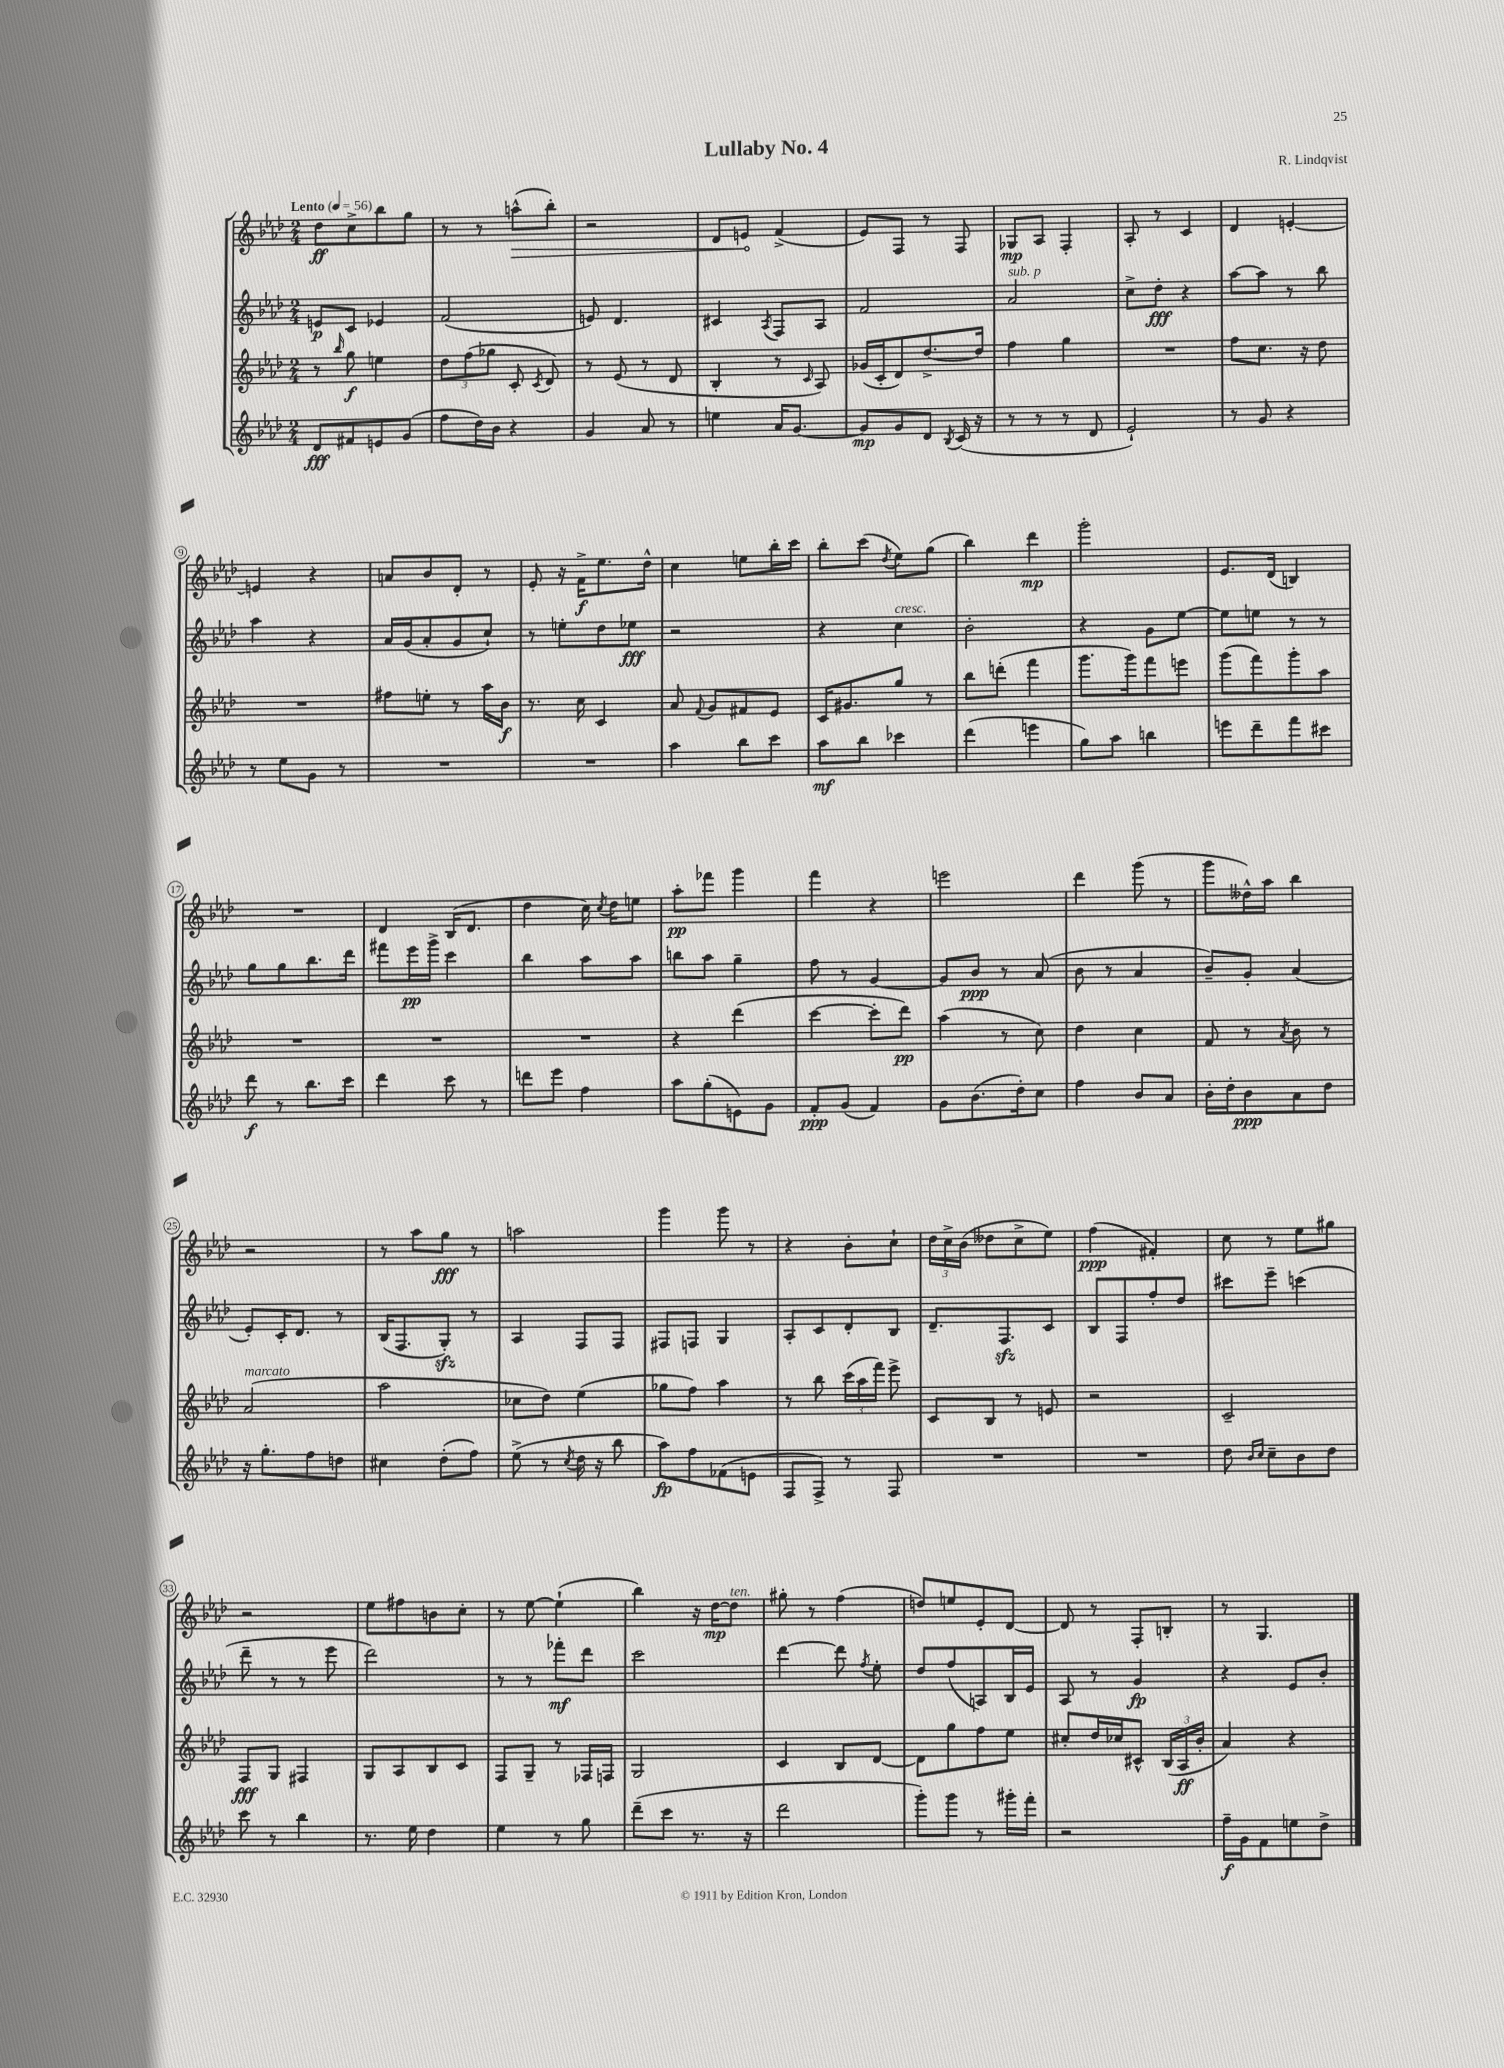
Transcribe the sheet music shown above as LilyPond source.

\header { title = "Lullaby No. 4" composer = "R. Lindqvist" }
<<
\new StaffGroup <<
\new Staff = "s0" {
    \clef treble \key aes \major \numericTimeSignature \time 2/4 \tempo "Lento" 4 = 56
    \autoBeamOff des''8[\ff c''8-> bes''8 g''8] |
    r8 r8 \once \override Hairpin.circled-tip = ##t a''8[-^\>( bes''8]-.) |
    r2 |
    des'8[ e'8]\! f'4->( |
    ees'8[) f8] r8 f8 |
    ges8[\mp aes8] f4-. |
    aes8-. r8 c'4 |
    des'4 e'4~-. |
    e'4 r4 |
    a'8[ bes'8 des'8]-. r8 |
    ees'8-. r16 f'16[->\f ees''8. des''16]-^ |
    c''4 e''8[ bes''16-. c'''16] |
    bes''8[-. c'''8]( \acciaccatura { des''8 } ees''8[) g''8]( |
    bes''4) des'''4\mp |
    g'''2-. |
    ees'8.[ des'16]( b4) |
    R2 |
    des'4 bes16[( des'8.] |
    des''4 c''16) \acciaccatura { c''8 } des''16[ e''8] |
    aes''8[-.\pp fes'''8] g'''4 |
    f'''4 r4 |
    e'''2 |
    des'''4 g'''8( r8 |
    g'''8[ deses''16-^) aes''16] bes''4 |
    r2 |
    r8 aes''8[ g''8]\fff r8 |
    a''2 |
    g'''4 g'''8 r8 |
    r4 bes'8[-. c''8]-! |
    \tuplet 3/2 { des''16[ c''16-> bes'16]( } deses''8[ c''8-> ees''8]) |
    f''4\ppp( fis'4-.) |
    c''8 r8 ees''8[ gis''8] |
    r2 |
    ees''8[ fis''8 b'8 c''8]-. |
    r8 ees''8~ ees''4-!( |
    bes''4) r16 des''16[~\mp des''8]^\markup { \italic "ten." } |
    gis''8-. r8 f''4( |
    d''8[) e''8 ees'8-. des'8]~ |
    des'8 r8 f8[-. b8]-. |
    r8 g4. \bar "|." |
}
\new Staff = "s1" {
    \clef treble \key aes \major \numericTimeSignature \time 2/4
    \autoBeamOff e'8[\p c'8] ees'4 |
    f'2( |
    e'8) des'4. |
    cis'4 \acciaccatura { aes8 } f8[ aes8] |
    f'2 |
    aes'2^\markup { \italic "sub. p" } |
    c''8[-> des''8]-.\fff r4 |
    aes''8[~ aes''8] r8 bes''8 |
    aes''4 r4 |
    aes'16[ g'16( aes'8-. g'8 c''8]-!) |
    r8 e''8[-. des''8 ees''8]\fff |
    r2 |
    r4 c''4^\markup { \italic "cresc." } |
    bes'2-. |
    r4 g'8[ ees''8]~ |
    ees''8[ e''8] r8 r8 |
    g''8[ g''8 bes''8. des'''16] |
    fis'''8[ ees'''16\pp g'''16]-> c'''4 |
    bes''4 aes''8[ aes''8] |
    b''8[ aes''8] g''4-- |
    f''8 r8 g'4~ |
    g'8[ bes'8]\ppp r8 aes'8( |
    bes'8 r8 aes'4 |
    bes'8[--) g'8]-. aes'4( |
    ees'8[-.) c'16-. des'8.] r8 |
    bes16[( f8. g8]-.\sfz) r8 |
    aes4 f8[ f8] |
    fis8[ f8] g4 |
    aes8[-. c'8 des'8-. bes8] |
    des'8.[-- f8.\sfz c'8] |
    bes8[ f8 f''8-. des''8] |
    cis'''8[ ees'''8]-- c'''4( |
    des'''8-- r8 r8 ees'''8 |
    des'''2) |
    r8 r8 fes'''8[-.\mf des'''8] |
    c'''2 |
    des'''4~ des'''8 \acciaccatura { f''8 } ees''8-. |
    des''8[ f''8( a8) bes16 ees'16] |
    aes8 r8 g'4\fp |
    r4 ees'8[ bes'8]-. \bar "|." |
}
\new Staff = "s2" {
    \clef treble \key aes \major \numericTimeSignature \time 2/4
    \autoBeamOff r8 \grace { bes''16 } g''8\f e''4 |
    \tuplet 3/2 { des''8[ f''8( ges''8] } c'8-. \acciaccatura { c'8 } des'8) |
    r8 ees'8( r8 des'8 |
    bes4-. r8 \grace { c'16 } aes8) |
    ges'16[( c'16-. des'8) des''8.~-> des''16] |
    f''4 g''4 |
    R2 |
    f''8[ c''8.] r16 des''8 |
    R2 |
    fis''8[ e''8]-. r8 aes''16[ bes'16]\f |
    r8. c''16 c'4 |
    aes'8 \appoggiatura { f'8 } g'8[ fis'8 ees'8] |
    c'16[ gis'8. g''8] r8 |
    bes''8[ d'''8]-.( f'''4 |
    g'''8.[ g'''16) f'''8 e'''8] |
    g'''8[( f'''8) g'''8-. aes''8] |
    R2 |
    R2 |
    R2 |
    r4 des'''4( |
    c'''4~ c'''8[-. des'''8]\pp) |
    aes''4( r8 c''8) |
    des''4 c''4 |
    f'8 r8 \acciaccatura { aes'8 } bes'8 r8 |
    aes'2^\markup { \italic "marcato" }( |
    aes''2 |
    ces''8[ des''8]) ees''4( |
    ges''8[ f''8]) aes''4 |
    r8 bes''8 \tuplet 3/2 { c'''16[( aes''16 f'''16]) } ees'''8-> |
    c'8[ bes8] r8 e'8 |
    r2 |
    c'2-- |
    f8[\fff g8] fis4 |
    g8[ aes8 bes8 c'8] |
    f8[ g8]-- r8 fes16[ f16] |
    g2 |
    c'4 bes8[ des'8]~ |
    des'8[ g''8 f''8 ees''8] |
    cis''8[-. des''16 ces''16 cis'8]-^ \tuplet 3/2 { bes16[( aes16\ff bes'16]-. } |
    aes'4) r4 \bar "|." |
}
\new Staff = "s3" {
    \clef treble \key aes \major \numericTimeSignature \time 2/4
    \autoBeamOff des'8[\fff fis'8 e'8 g'8]( |
    f''8[ des''16) bes'16] r4 |
    g'4 aes'8 r8 |
    e''4 aes'16[ g'8.]~ |
    g'8[\mp g'8 des'8] \acciaccatura { bes8 } c'16( r16 |
    r8 r8 r8 des'8 |
    ees'2-!) |
    r8 g'8 r4 |
    r8 ees''8[ g'8] r8 |
    R2 |
    R2 |
    aes''4 bes''8[ c'''8] |
    aes''8[\mf bes''8] ces'''4 |
    des'''4( e'''4 |
    g''8[) aes''8] b''4 |
    e'''8[ des'''8-- f'''8 cis'''8] |
    des'''8\f r8 bes''8.[ c'''16] |
    des'''4 c'''8 r8 |
    d'''8[ ees'''8] f''4 |
    aes''8[ g''8-.( e'8) g'8] |
    f'8[-.\ppp g'8]( f'4) |
    g'8[ bes'8.( des''16-.) c''8] |
    f''4 bes'8[ aes'8] |
    bes'16[-. des''16-. bes'8\ppp aes'8 des''8] |
    r16 g''8.[-. f''8 d''8] |
    cis''4 des''8[-.( f''8]) |
    ees''8->( r8 \acciaccatura { c''8 } des''16 r16 bes''8 |
    aes''8[\fp) f''8 fes'8( e'8] |
    f8[ f8]->) r8 f8 |
    R2 |
    R2 |
    des''8 \grace { bes'16[ c''16] } c''8[-- bes'8 des''8] |
    c'''8 r8 bes''4 |
    r8. ees''16 des''4 |
    ees''4 r8 g''8 |
    des'''8[--( c'''8] r8. r16 |
    des'''2 |
    g'''8[-.) g'''8] r8 gis'''16[-. f'''16]-. |
    r2 |
    f''16[--\f g'16 f'8 e''8 des''8]-> \bar "|." |
}
>>
>>
\layout { \context { \Score \override BarNumber.stencil = #(make-stencil-circler 0.1 0.3 ly:text-interface::print) } }
